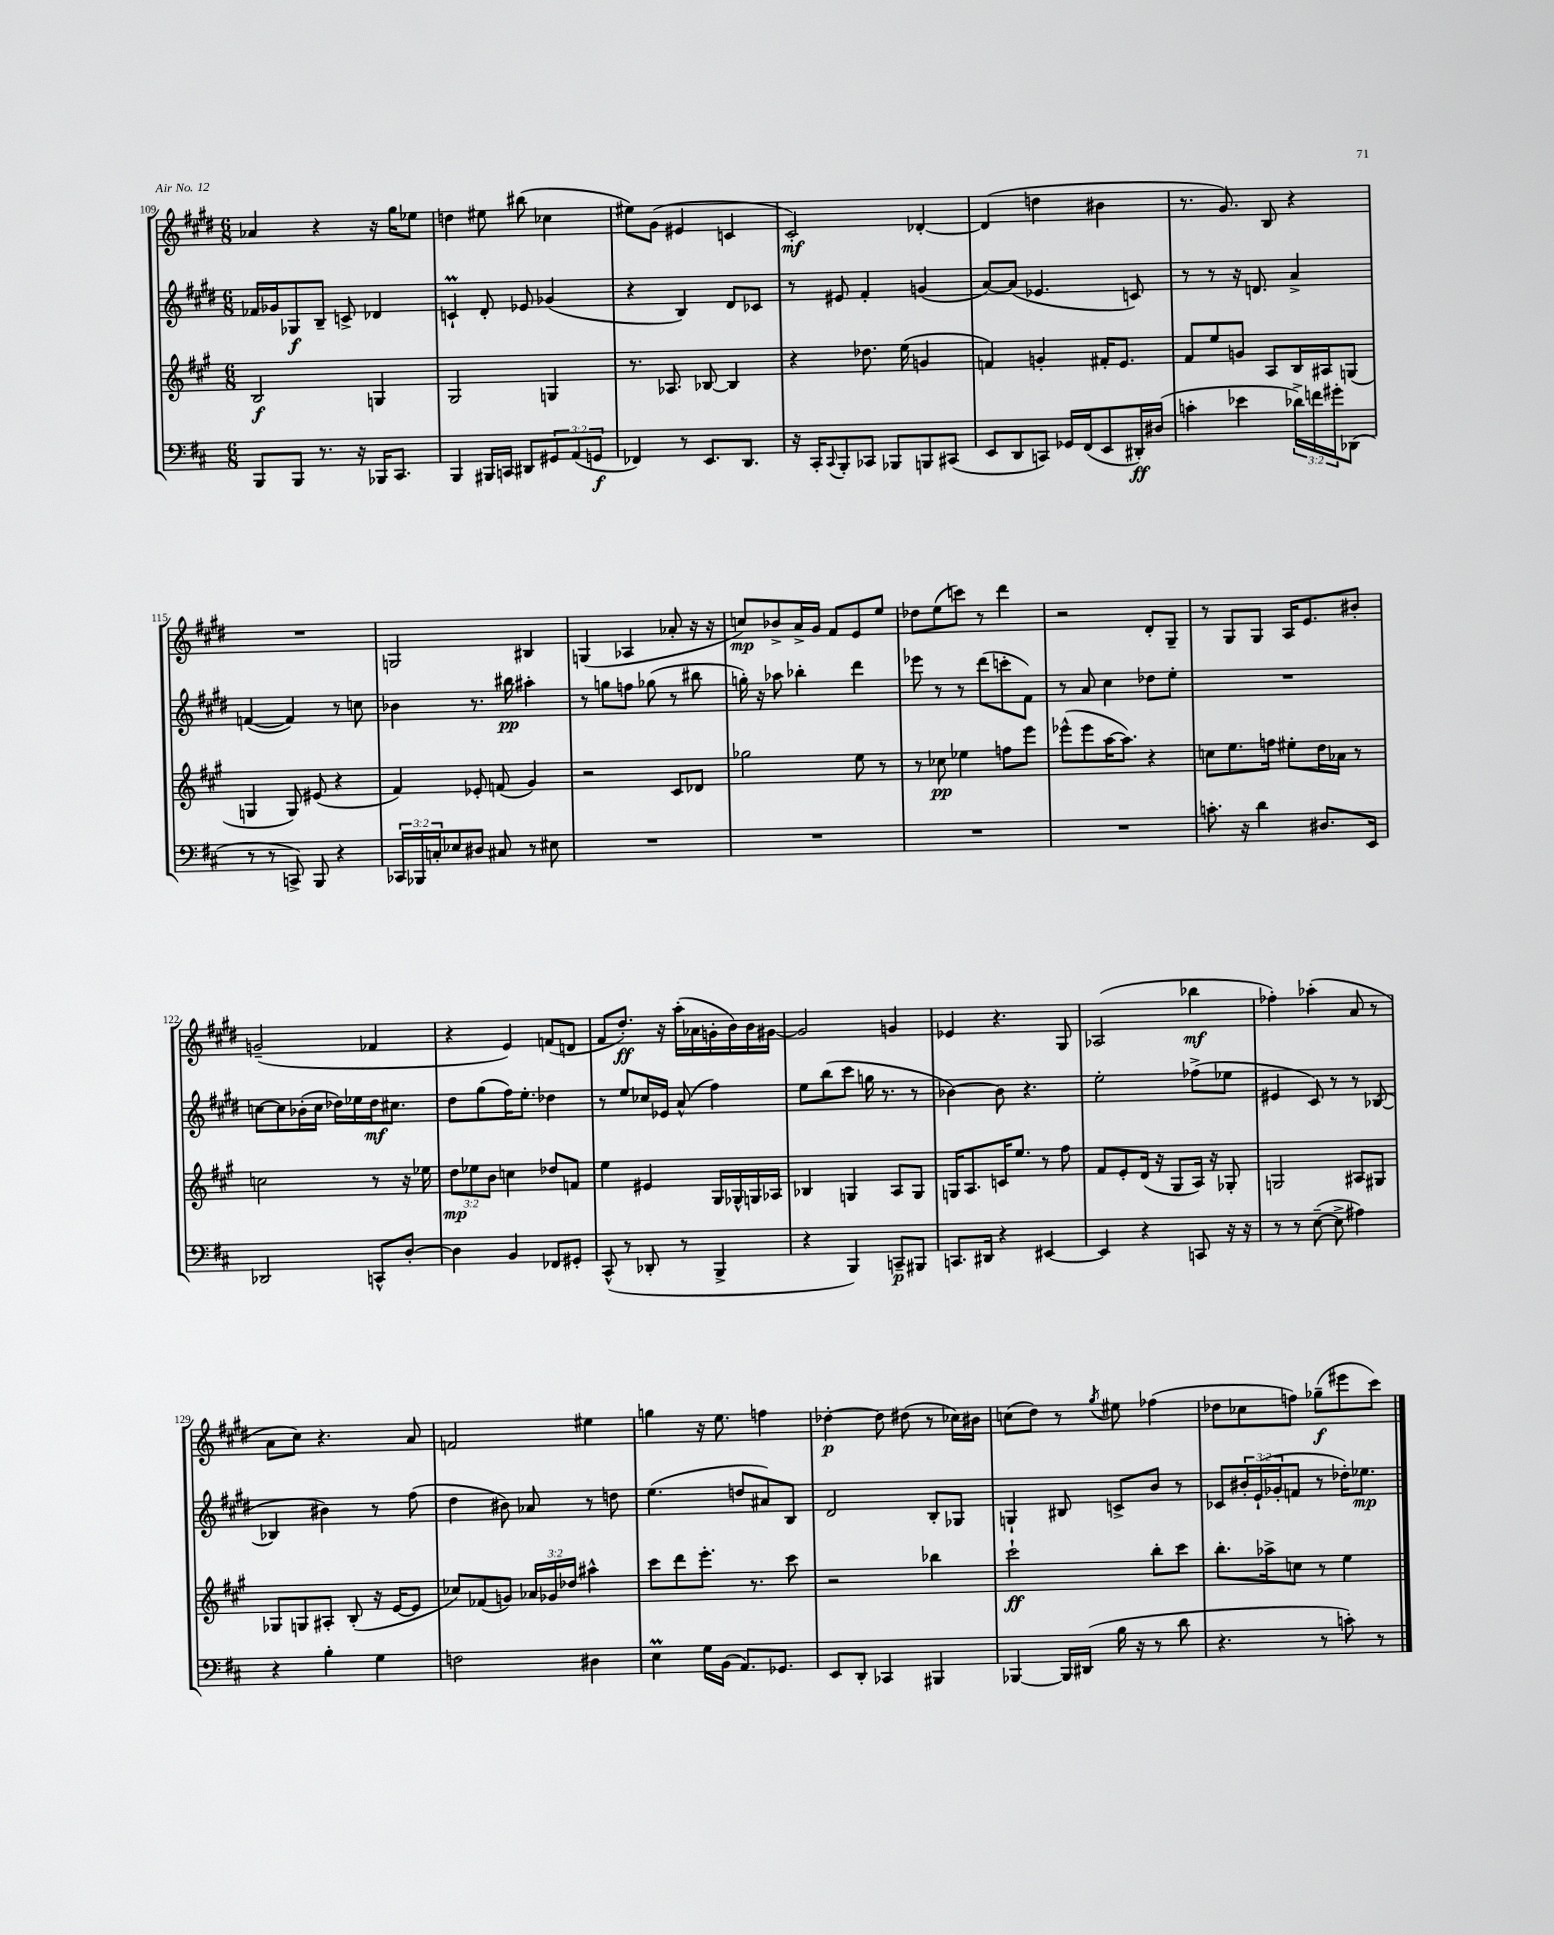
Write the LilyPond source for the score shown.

<<
\new StaffGroup <<
\new Staff = "s0" {
    \clef treble \key e \major \numericTimeSignature \time 6/8
    aes'4 r4 r16 gis''16 ees''8 |
    d''4 eis''8 bis''8( ces''4 |
    eis''8) gis'8( eis'4 c'4 |
    cis'2-.\mf) des'4~-. |
    des'4( d''4 bis'4 |
    r8. gis'8.) b8 r4 |
    R2. |
    g2 bis4 |
    g4( aes4 aes'8-. r16 r16 |
    c''8\mp) bes'8-> a'16-> gis'16 fis'8 e'8 e''8 |
    des''8 e''8( c'''8) r8 dis'''4 |
    r2 dis'8-. gis8-- |
    r8 gis8 gis8 a16 e'8. bis'8-. |
    g'2--( fes'4 |
    r4 e'4) f'8( d'8 |
    fis'8 dis''8.-.\ff) r16 a''16-.( aes'16 g'16-. b'16) b'16 gis'16~ |
    gis'2 g'4 |
    ees'4 r4. gis8 |
    aes2( bes''4\mf |
    fes''4-.) aes''4-.( a'8 r8 |
    a'8 cis''8) r4. a'8 |
    f'2 eis''4 |
    g''4 r16 e''8. f''4 |
    des''4~-.\p des''8 dis''8( r8 ces''16) bis'16 |
    c''8( dis''8) r8 \acciaccatura { gis''8 } eis''8 fes''4( |
    des''8 ces''8 f''8) ges''8--\f( eis'''8 cis'''8) \bar "|." |
}
\new Staff = "s1" {
    \clef treble \key e \major \numericTimeSignature \time 6/8 \override Staff.TupletNumber.text = #tuplet-number::calc-fraction-text
    fes'16 ges'16 ges8\f b8-- c'8-> des'4 |
    c'4-!\prall dis'8-. ees'8 ges'4( |
    r4 b4) dis'8 ces'8 |
    r8 eis'8 fis'4-. g'4( |
    a'8~) a'8( ees'4. c'8) |
    r8 r8 r16 d'8. a'4-> |
    f'4~( f'4) r8 c''8 |
    bes'4 r8. bis''16\pp ais''4-. |
    r8 g''8 f''8 ges''8( r8 bis''8 |
    g''16-.) r16 aes''8 bes''4-. dis'''4 |
    ees'''8 r8 r8 dis'''8( c'''8-. fis'8) |
    r8 a'8 cis''4 des''8 e''8-. |
    R2. |
    c''8~ c''8 bes'16-.( c''16 des''16) ees''16 des''16\mf cis''8. |
    dis''8 gis''8( fis''16) e''8.-. des''4 |
    r8 e''8 ces''16 ees'16 a'8-^( fis''4) |
    e''8 b''8( cis'''8 g''16 r8. r8 |
    bes'4~) bes'8 r4. |
    e''2-. fes''8->( ees''8 |
    eis'4 cis'8) r8 r8 bes8~( |
    bes4 bis'4) r8 fis''8( |
    dis''4 bis'8) aes'8 r8 d''8 |
    e''4.( d''8 ais'8) b8 |
    dis'2 b8-. ges8 |
    g4-! bis8 c'8-> b'8 r8 |
    ces'8 \tuplet 3/2 { bis'16-. e'16-!( ges'16-. } f'8 r8 des''16-.) ees''8.\mp \bar "|." |
}
\new Staff = "s2" {
    \clef treble \key a \major \numericTimeSignature \time 6/8 \override Staff.TupletNumber.text = #tuplet-number::calc-fraction-text
    b2\f g4 |
    gis2 g4 |
    r8. aes8. bes8~ bes4 |
    r4 des''8. e''16( g'4 |
    f'4) g'4-. fis'16-. e'8. |
    fis'8 e''8 g'8 a8 b16 ais16 g8( |
    g4 g8) eis'8( r4 |
    fis'4) ees'8-. f'8( gis'4) |
    r2 cis'8 des'8 |
    ges''2 e''8 r8 |
    r8 ces''8\pp ees''4 f''8 e'''8 |
    ees'''8-^( ees'''8 a''16~ a''8.) r4 |
    c''8 e''8. f''16 eis''8-. d''16 aes'16 r8 |
    c''2 r8 r16 ees''16 |
    \tuplet 3/2 { d''8\mp ees''8 b'8 } c''4 des''8 f'8 |
    e''4 eis'4 gis16 ges16-^ g16 aes16 |
    bes4 g4 a8 g8 |
    g16 a8. c'16 e''8. r8 fis''8 |
    fis'8 e'8-. d'16( r16 gis8 a16) r16 ges8-. |
    g2 ais8 gis8 |
    ges8 g8 ais8-. b8-.( r16 e'16~ e'8 |
    ces''8) fes'8( g'8) \tuplet 3/2 { aes'16 ges'16 des''16 } ais''4-^ |
    cis'''8 d'''8 e'''8.-. r8. cis'''8 |
    r2 bes''4 |
    cis'''2-!\ff b''8-. cis'''8 |
    b''8.-. aes''16-> c''8 r8 e''4 \bar "|." |
}
\new Staff = "s3" {
    \clef bass \key d \major \numericTimeSignature \time 6/8 \override Staff.TupletNumber.text = #tuplet-number::calc-fraction-text
    b,,8 b,,8 r8. r16 bes,,16 cis,8. |
    b,,4 bis,,16 c,16 dis,8 \tuplet 3/2 { gis,8 a,8( g,8\f } |
    fes,4) r8 e,8. d,8. |
    r16 cis,16-. \appoggiatura { cis,8 } b,,8-. ces,8 bes,,8 b,,8 cis,8( |
    e,8 d,8 c,8) ges,16 fis,16( e,8 dis,16-.\ff) dis16( |
    c'4-. ees'4 \tuplet 3/2 { des'16->) f'16 gis'16-. } des,8( |
    r8 r8 c,8->) b,,8 r4 |
    \tuplet 3/2 { ces,16 bes,,16 c16-. } ees8 dis8 cis8 r8 eis8 |
    R2. |
    R2. |
    R2. |
    R2. |
    c'8.-. r16 d'4 dis8. e,16 |
    des,2 c,8-^ d8~-. |
    d4 b,4 fes,8 gis,8-. |
    cis,8-^( r8 des,8-. r8 b,,4-> |
    r4 b,,4) c,8--\p bis,,8 |
    c,8. dis,16 r4 eis,4~ |
    eis,4 r4 c,8 r16 r16 |
    r8 r8 e8~--( e8-> ais4) |
    r4 b4-. g4 |
    f2 dis4 |
    e4\prall g16 b,16( a,8.) ges,8. |
    e,8 d,8-. ces,4 bis,,4 |
    bes,,4~ bes,,16 dis,16( b16 r16 r8 d'8 |
    r4. r8 c'8-.) r8 \bar "|." |
}
>>
>>
\layout { \context { \Score currentBarNumber = #109 } }
